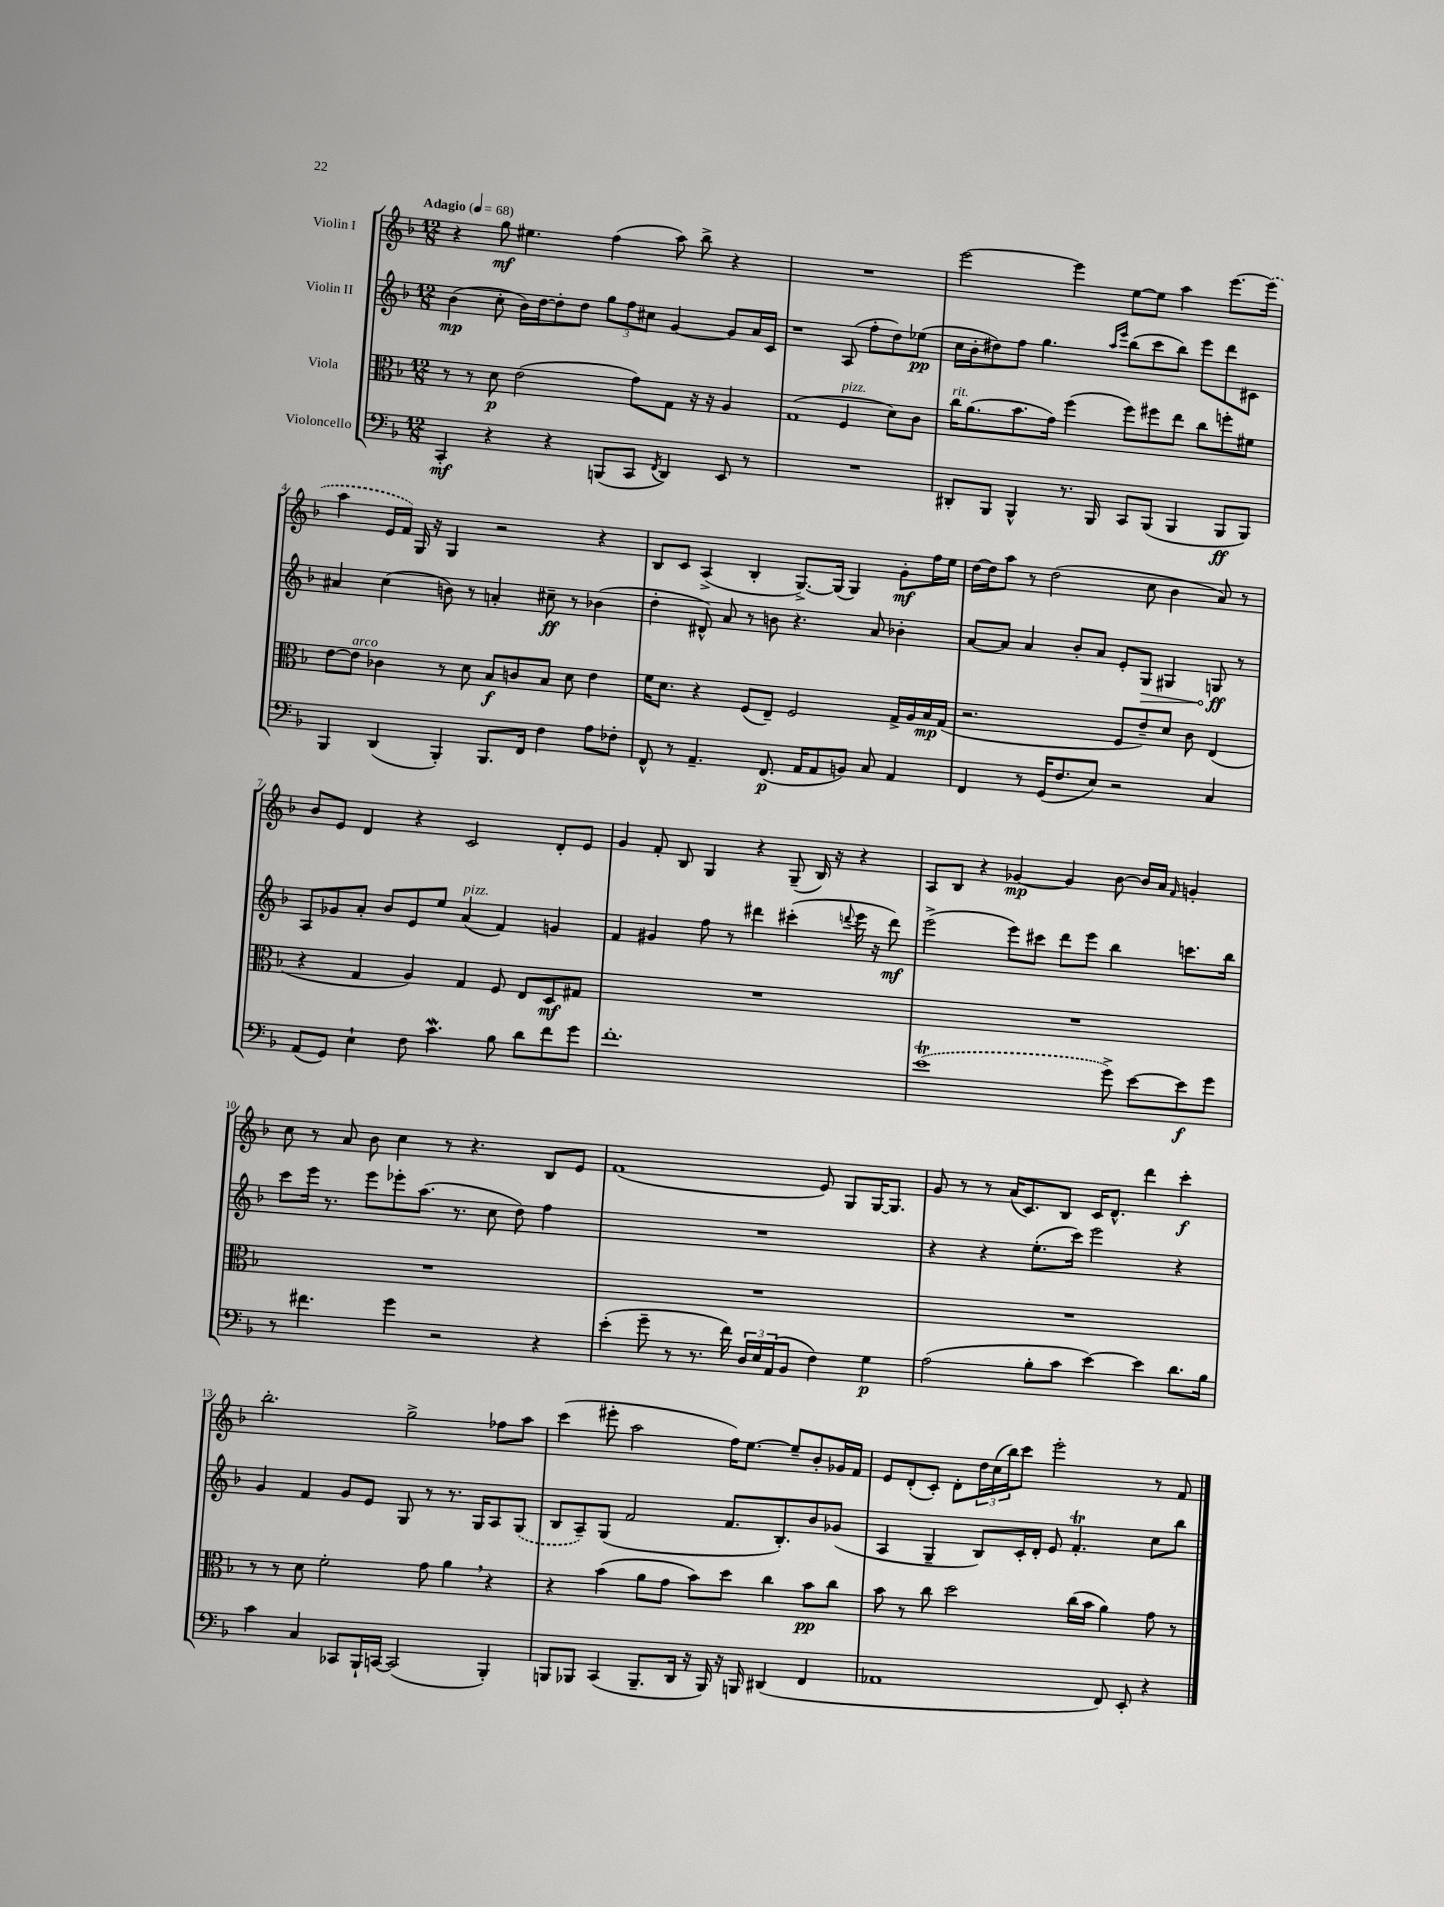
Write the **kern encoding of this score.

**kern	**kern	**kern	**kern
*staff4	*staff3	*staff2	*staff1
*clefF4	*clefC3	*clefG2	*clefG2
*k[b-]	*k[b-]	*k[b-]	*k[b-]
*M12/8	*M12/8	*M12/8	*M12/8
*MM68	*MM68	*MM68	*MM68
4CC'/	8r	(4b-\	4r
.	8r	.	.
4r	8d\	8cc'\	8gg\
.	(2e\	16b-\LL)	4.ee#\
.	.	[16dd\J	.
4r	.	8dd'\]	.
.	.	8dd\J	.
(8BBB/L	.	12gg\L	(4ff\
.	.	12ff\	.
8CC/J	8g\L)	.	.
.	.	12cc#\J	.
8qFF/	.	.	.
4DD/)	8G\J	[4g/	8aa\)
.	16r	.	8bb-^\
.	16r	.	.
8EE/	4A/	8g/]L	4r
8r	.	16a/L	.
.	.	16c/JJ	.
=	=	=	=
1.r	(1G	1r	1.r
.	4F/	(8A/	.
.	.	8ff'\L	.
.	8d\L)	8dd\)	.
.	8c\J	(8ee-\J	.
=	=	=	=
8DD#'/L	16cc\LK	16cc\LL	[2eee\
.	(8.a\	16b-'\J	.
8BBB-/J	.	8dd#\)	.
4BBB-^^/	8.b-\	8ff\J	.
.	.	4.gg\	.
.	16g\Jk)	.	.
8.r	(4ff\	.	4eee\]
16BBB-/	.	.	.
.	.	16qqaa/LL	.
.	.	16qqeee/JJ	.
8CC/L	8ff\L)	(8bb-\L	[8ee\L
(8BBB-/J	8ff#\	8ccc\	8ee\]J
4BBB-/	8ee\J	8bb-\J)	4aa\
.	8cc\L	8eee\L	.
8BBB-/L	8ff'\	8ddd\	[8.eee\L
8BBB-/J)	8f#\J	8c#\J	.
.	.	.	(16eee\]Jk
=	=	=	=
4BBB-/	[8e\L	4a#/	4aa\
.	8e\]J	.	.
(4DD/	4c-\	(4cc\	16e/LL
.	.	.	16f/JJ)
.	.	.	16G/
.	.	.	16r
4BBB-'/)	8r	8b\)	4G/
.	8d\	8r	.
8.BBB-/L	8B-/L	4a'/	2r
.	8c/	.	.
16FF/Jk	.	.	.
4F\	8B-/J	8cc#~\	.
.	8d\	8r	.
8A\L	4e\	(4b-\	4r
8F-'\J	.	.	.
=	=	=	=
8FF^^/	16f\LK	4dd'\	8B-/L
.	8.d\J	.	.
8r	.	.	8c/J
4.AA~/	4r	8d#^^/)	(4A^/
.	.	8a/	.
.	(8F/L	8r	4B-'/
(8.FF/	8E~/J)	8b\	.
.	2F/	4.r	[8.G^/L)
16AA/LK	.	.	.
8AA/	.	.	.
.	.	.	(16G/]Jk
8BB/J)	.	.	4G/)
8C/	.	8a/	.
4AA/	16G^/LL	4b-'\	8g'\L
.	16A/	.	.
.	16B-/	.	16ff\L
.	(16G/JJ	.	16ee\JJ
=	=	=	=
4FF/	2.r	[8a/L	[16dd\LL
.	.	.	16dd\]J
.	.	8a/]J	8aa\J
8r	.	4a/	8r
(16GG/LK	.	.	(2dd\
8.F/	.	.	.
.	.	8b-'/L	.
8E/J)	.	8a/J	.
2r	8F/L	8e'/L	.
.	8e~/)	8G/J	8cc\
.	8d/J	4G#/	4b-\
.	8c\	.	.
4C/	(4E/	8G/	8a/)
.	.	8r	8r
=	=	=	=
(8AA/L	4r	8A/L	8b-/L
8GG/J)	.	8g-/	8e/J
4E`\	4G/	8a'/J	4d/
.	.	8b-/L	.
8F\	4A/)	8e/	4r
4.c\	.	8ee/J	.
.	4G/	(4a/	2c/
8B-\	8F/	4f/)	.
8d\L	8E/L	.	.
8f\	8D/	4g/	8d'/L
8g\J	8G#/J	.	8e/J
=	=	=	=
1.f'	1.r	4f/	4g/
.	.	4g#/	8f'/
.	.	.	8B-/
.	.	8ff\	4G/
.	.	8r	.
.	.	4ddd#\	4r
.	.	(4ccc#'\	(8G~/
.	.	.	16B-/)
.	.	.	16r
.	.	8qqddd/	.
.	.	16eee\	4r
.	.	16r	.
.	.	8ddd\)	.
=	=	=	=
(1e	1.r	(2eee^\	8A/L
.	.	.	8B-/J
.	.	.	4r
.	.	8eee\L)	[4g-/
.	.	8ccc#\J	.
.	.	8ddd\L	4g-/]
.	.	8eee\J	.
8g^\)	.	4bb-\	[8b-\
[8e\L	.	.	16b-/]LL
.	.	.	16a/JJ
.	.	.	16qqf/
8e\]	.	8.ccc\L	4g'/
8g\J	.	.	.
.	.	16bb-\Jk	.
=	=	=	=
8r	1.r	8ccc\L	8cc\
4.f#\	.	16eee\Jk	8r
.	.	8.r	.
.	.	.	8a/
.	.	8eee\L	8b-\
4g\	.	8eee-'\	4cc\
.	.	(8.aa\J	.
2r	.	.	8r
.	.	8.r	.
.	.	.	4.r
.	.	8cc\	.
.	.	8dd\)	.
4r	.	4ff\	8B-/L
.	.	.	8e/J
=	=	=	=
(4e'\	1.r	1.r	(1f
8g~\	.	.	.
8r	.	.	.
8.r	.	.	.
16f\)	.	.	.
24D/LL	.	.	.
24E/	.	.	.
(24AA/J	.	.	.
8BB-/J	.	.	.
4F\)	.	.	8e/)
.	.	.	8G/L
4G\	.	.	[16G/K
.	.	.	8.G/]J
=	=	=	=
(2A\	1.r	4r	8g/
.	.	.	8r
.	.	4r	8r
.	.	.	(16a/LK
.	.	.	8.c/)
8B-'\L	.	(8.ee'\L	.
8c\J	.	.	8B-/J
.	.	16ccc\Jk)	.
[4e\)	.	2eee\	16c/LK
.	.	.	8.d^^/J
4e\]	.	.	4ddd\
8.d\L	.	4r	4ccc'\
16B-\Jk	.	.	.
=	=	=	=
4c\	8r	4g/	2.bb-'\
.	8r	.	.
4C/	8d\	4f/	.
.	2f'\	.	.
8CC-/L	.	8g/L	.
16BBB-`/L	.	8e/J	.
[16CC/JJ	.	.	.
(2CC/]	.	8G/	2gg^\
.	8g\	8r	.
.	4a\	8.r	.
.	.	16G/LK	.
4BBB-'/)	4r	8A/	8ff-\L
.	.	(8G/J	8aa\J
=	=	=	=
8BBB/L	4r	8B-/L	(4ccc\
8BBB-/J	.	8A~/)	.
(4CC/	(4b-\	(8G/J	8eee#'\
.	.	2f/	2aa\
8.BBB-~/L	8a\L	.	.
.	8g\J	.	.
16DD/Jk	.	.	.
16r	8b-\L)	.	.
16BBB-/)	.	.	.
16r	8dd\J	8.f/L	16ff\LK)
16BBB/	.	.	[8.ee\J
(4DD#/	4cc\	.	.
.	.	8.B-'/)	.
.	.	.	8ee~/]L
4FF/	8b-\L	8b-/	8b-'/
.	8cc\J	(8g-/J	16g-/L
.	.	.	16f/JJ
=	=	=	=
1AA-	8b-\	4A/	8e/L
.	8r	.	(8d'/
.	8cc\	4G~/	8c'/J)
.	2dd\	.	8d'\L
.	.	8B-/L)	24dd\L
.	.	.	(24cc\
.	.	.	24bb-\J)
.	.	16c'/L	8ccc\J
.	.	16d'/JJ	.
.	.	8e/	2eee'\
.	(16cc\LL	4.f'/	.
.	16b-\JJ	.	.
8FF/)	4a\)	.	.
8EE'/	.	.	.
4r	8g\	8cc\L	8r
.	8r	8bb-\J	8f/
==	==	==	==
*-	*-	*-	*-
